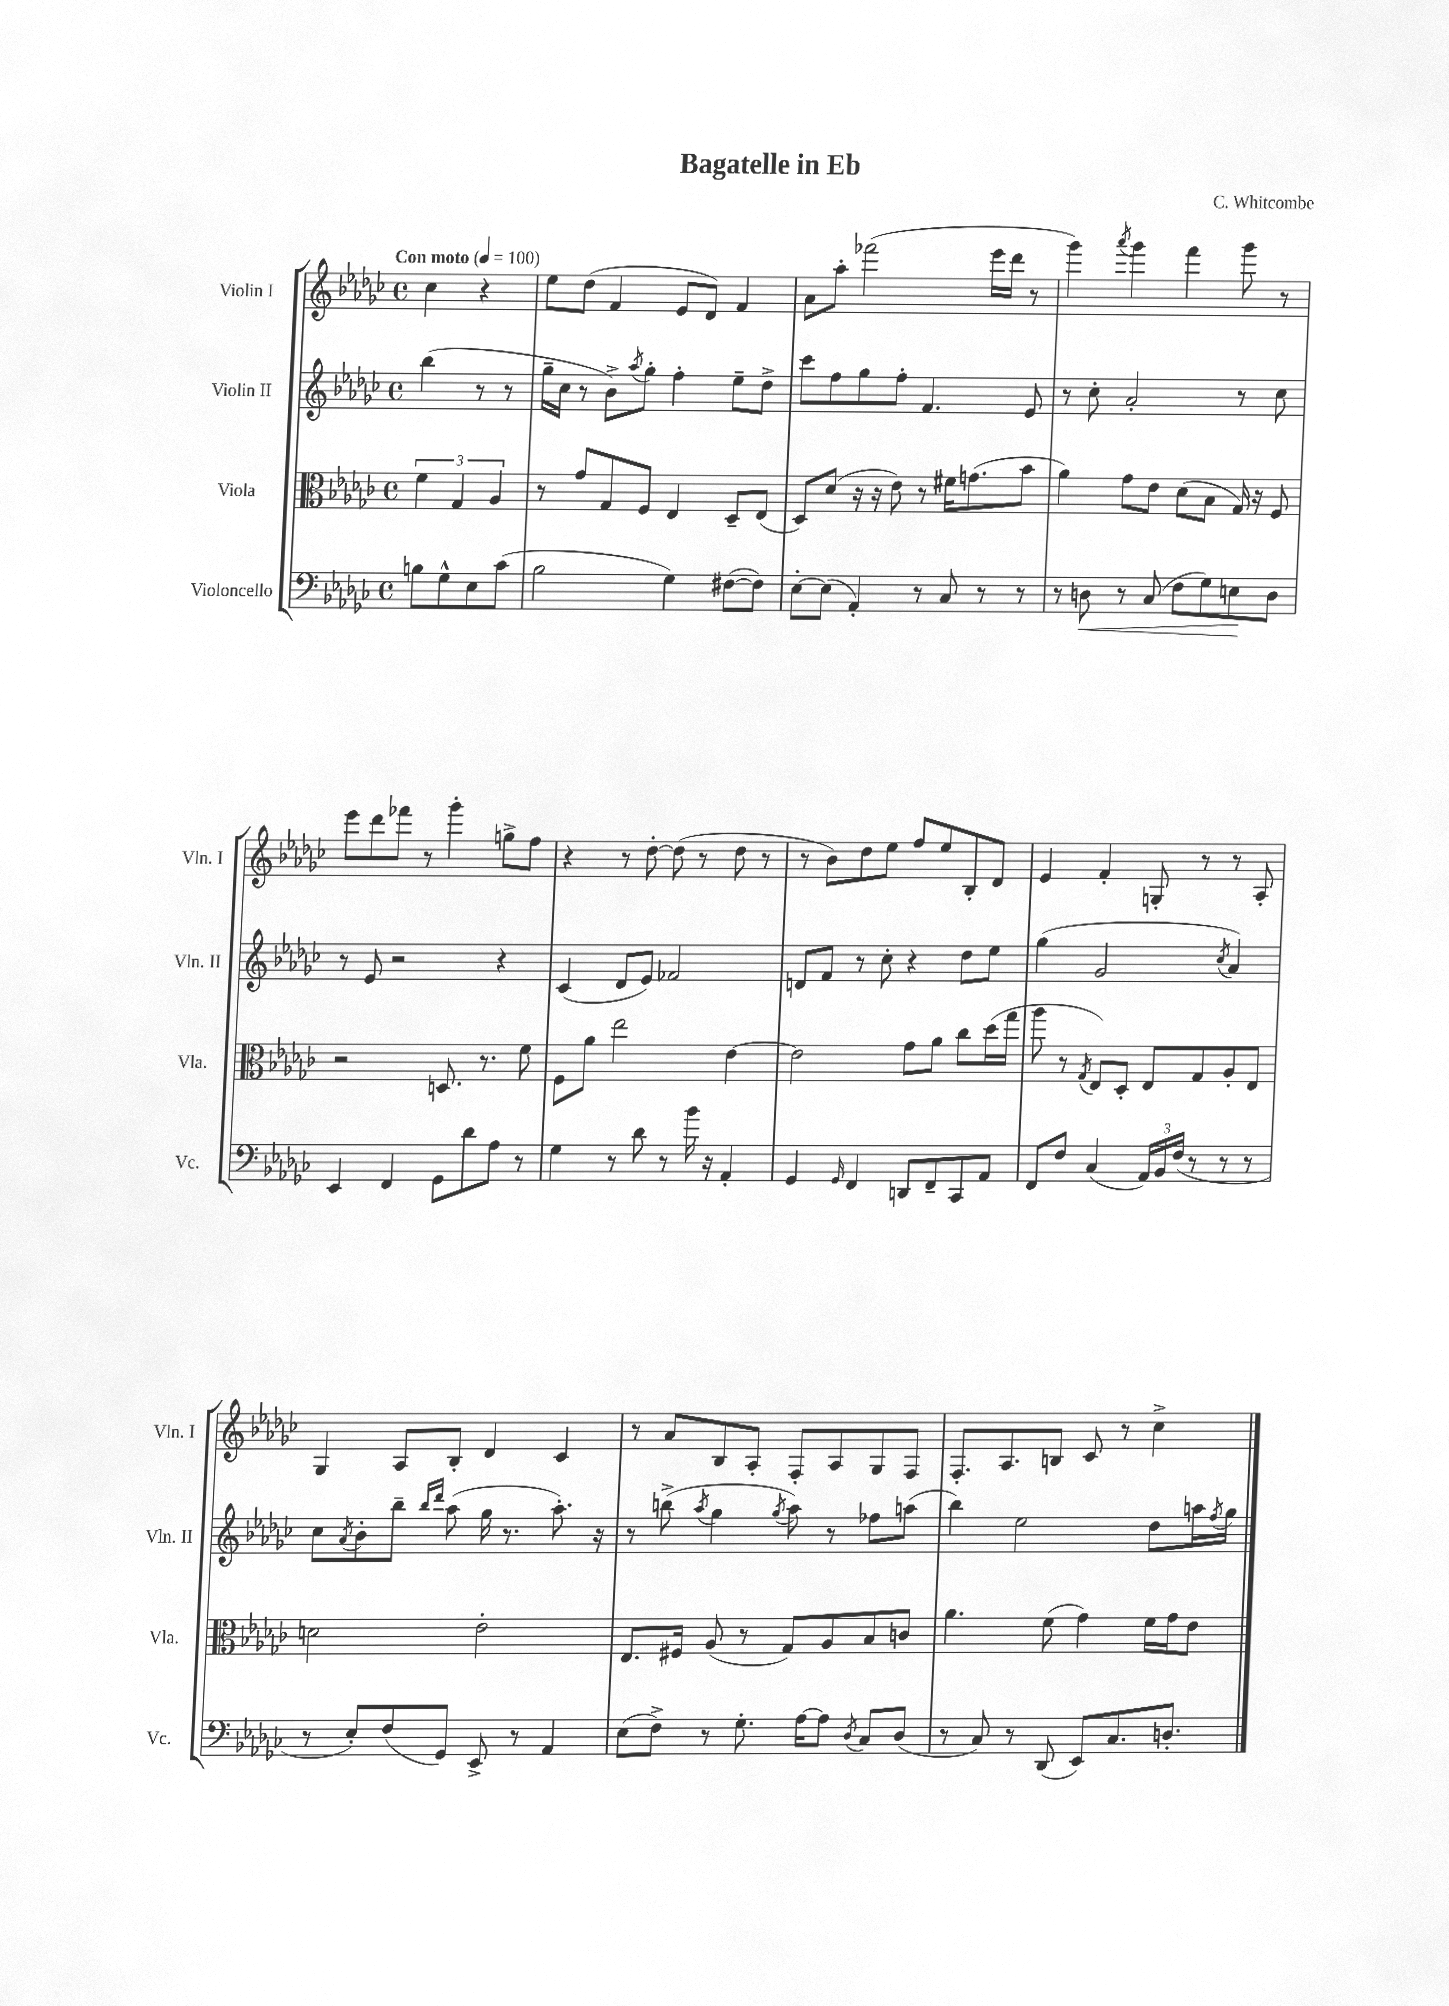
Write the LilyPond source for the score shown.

\header { title = "Bagatelle in Eb" composer = "C. Whitcombe" }
<<
\new StaffGroup <<
\new Staff = "s0" \with { instrumentName = "Violin I" shortInstrumentName = "Vln. I" } {
    \clef treble \key ges \major \defaultTimeSignature \time 4/4 \partial 2 \tempo "Con moto" 4 = 100
    ces''4 r4 |
    ees''8 des''8( f'4 ees'8 des'8) f'4 |
    aes'8 aes''8-. fes'''2( ees'''16 des'''16 r8 |
    ges'''4) \acciaccatura { aes'''8 } ges'''4 f'''4 ges'''8 r8 |
    ees'''8 des'''8 fes'''8 r8 ges'''4-. g''8-> f''8 |
    r4 r8 des''8~-. des''8( r8 des''8 r8 |
    r8 bes'8) des''8 ees''8 f''8 ees''8 bes8-. des'8 |
    ees'4 f'4-. g8-. r8 r8 aes8-. |
    ges4 aes8 bes8-. des'4 ces'4 |
    r8 aes'8 bes8 aes8-. f8-. aes8 ges8 f8 |
    f8.-. aes8. b8 ces'8 r8 ces''4-> \bar "|." |
}
\new Staff = "s1" \with { instrumentName = "Violin II" shortInstrumentName = "Vln. II" } {
    \clef treble \key ges \major \defaultTimeSignature \time 4/4 \partial 2
    bes''4( r8 r8 |
    ges''16-- ces''16 r8 bes'8->) \acciaccatura { aes''8 } ges''8-. f''4-. ees''8-- des''8-> |
    ces'''8 f''8 ges''8 f''8-. f'4. ees'8 |
    r8 ces''8-. aes'2-. r8 ces''8 |
    r8 ees'8 r2 r4 |
    ces'4( des'8 ees'8) fes'2 |
    d'8 f'8 r8 ces''8-. r4 des''8 ees''8 |
    ges''4( ges'2 \acciaccatura { ces''8 } aes'4) |
    ces''8 \acciaccatura { aes'8 } bes'8-. bes''8-- \grace { bes''16 des'''16 } aes''8( ges''16 r8. aes''8.-.) r16 |
    r8 b''8->( \acciaccatura { aes''8 } ges''4 \acciaccatura { ges''8 } aes''8) r8 fes''8 a''8( |
    bes''4) ees''2 des''8 a''16 \acciaccatura { f''8 } ges''16 \bar "|." |
}
\new Staff = "s2" \with { instrumentName = "Viola" shortInstrumentName = "Vla." } {
    \clef alto \key ges \major \defaultTimeSignature \time 4/4 \partial 2
    \tuplet 3/2 { f'4 ges4 aes4 } |
    r8 ges'8 ges8 f8 ees4 des8-- ees8( |
    des8) des'8( r16 r16 ees'8) r8 fis'16 g'8.( bes'8 |
    aes'4) ges'8 ees'8 des'8( bes8 ges16) r16 f8 |
    r2 d8. r8. f'8 |
    f8 aes'8 ees''2 ees'4~ |
    ees'2 ges'8 aes'8 ces''8 des''16( ges''16 |
    aes''8 r8 \acciaccatura { ges8 } ees8) des8-. ees8 ges8 aes8-. ees8 |
    d'2 ees'2-. |
    ees8. fis16 aes8( r8 ges8) aes8 bes8 c'8 |
    aes'4. f'8( ges'4) f'16 ges'16 ees'8 \bar "|." |
}
\new Staff = "s3" \with { instrumentName = "Violoncello" shortInstrumentName = "Vc." } {
    \clef bass \key ges \major \defaultTimeSignature \time 4/4 \partial 2
    b8 ges8-^ ees8 ces'8( |
    bes2 ges4) fis8~( fis8) |
    ees8~-. ees8( aes,4-.) r8 ces8 r8 r8 |
    r8 d8\< r8 ces8( f8 ges8) e8\! d8 |
    ees,4 f,4 ges,8 des'8 aes8 r8 |
    ges4 r8 des'8 r8 bes'16 r16 aes,4-. |
    ges,4 \grace { ges,16 } f,4 d,8 f,8-- ces,8 aes,8 |
    f,8 f8 ces4( \tuplet 3/2 { aes,16) bes,16 f16( } r8 r8 r8 |
    r8 ees8-.) f8( ges,8) ees,8-> r8 aes,4 |
    ees8( f8->) r8 ges8.-. aes16~ aes8 \acciaccatura { des8 } ces8 des8( |
    r8 ces8) r8 des,8( ees,8) ces8. d8.-. \bar "|." |
}
>>
>>
\layout { \context { \Score \remove "Bar_number_engraver" } }
